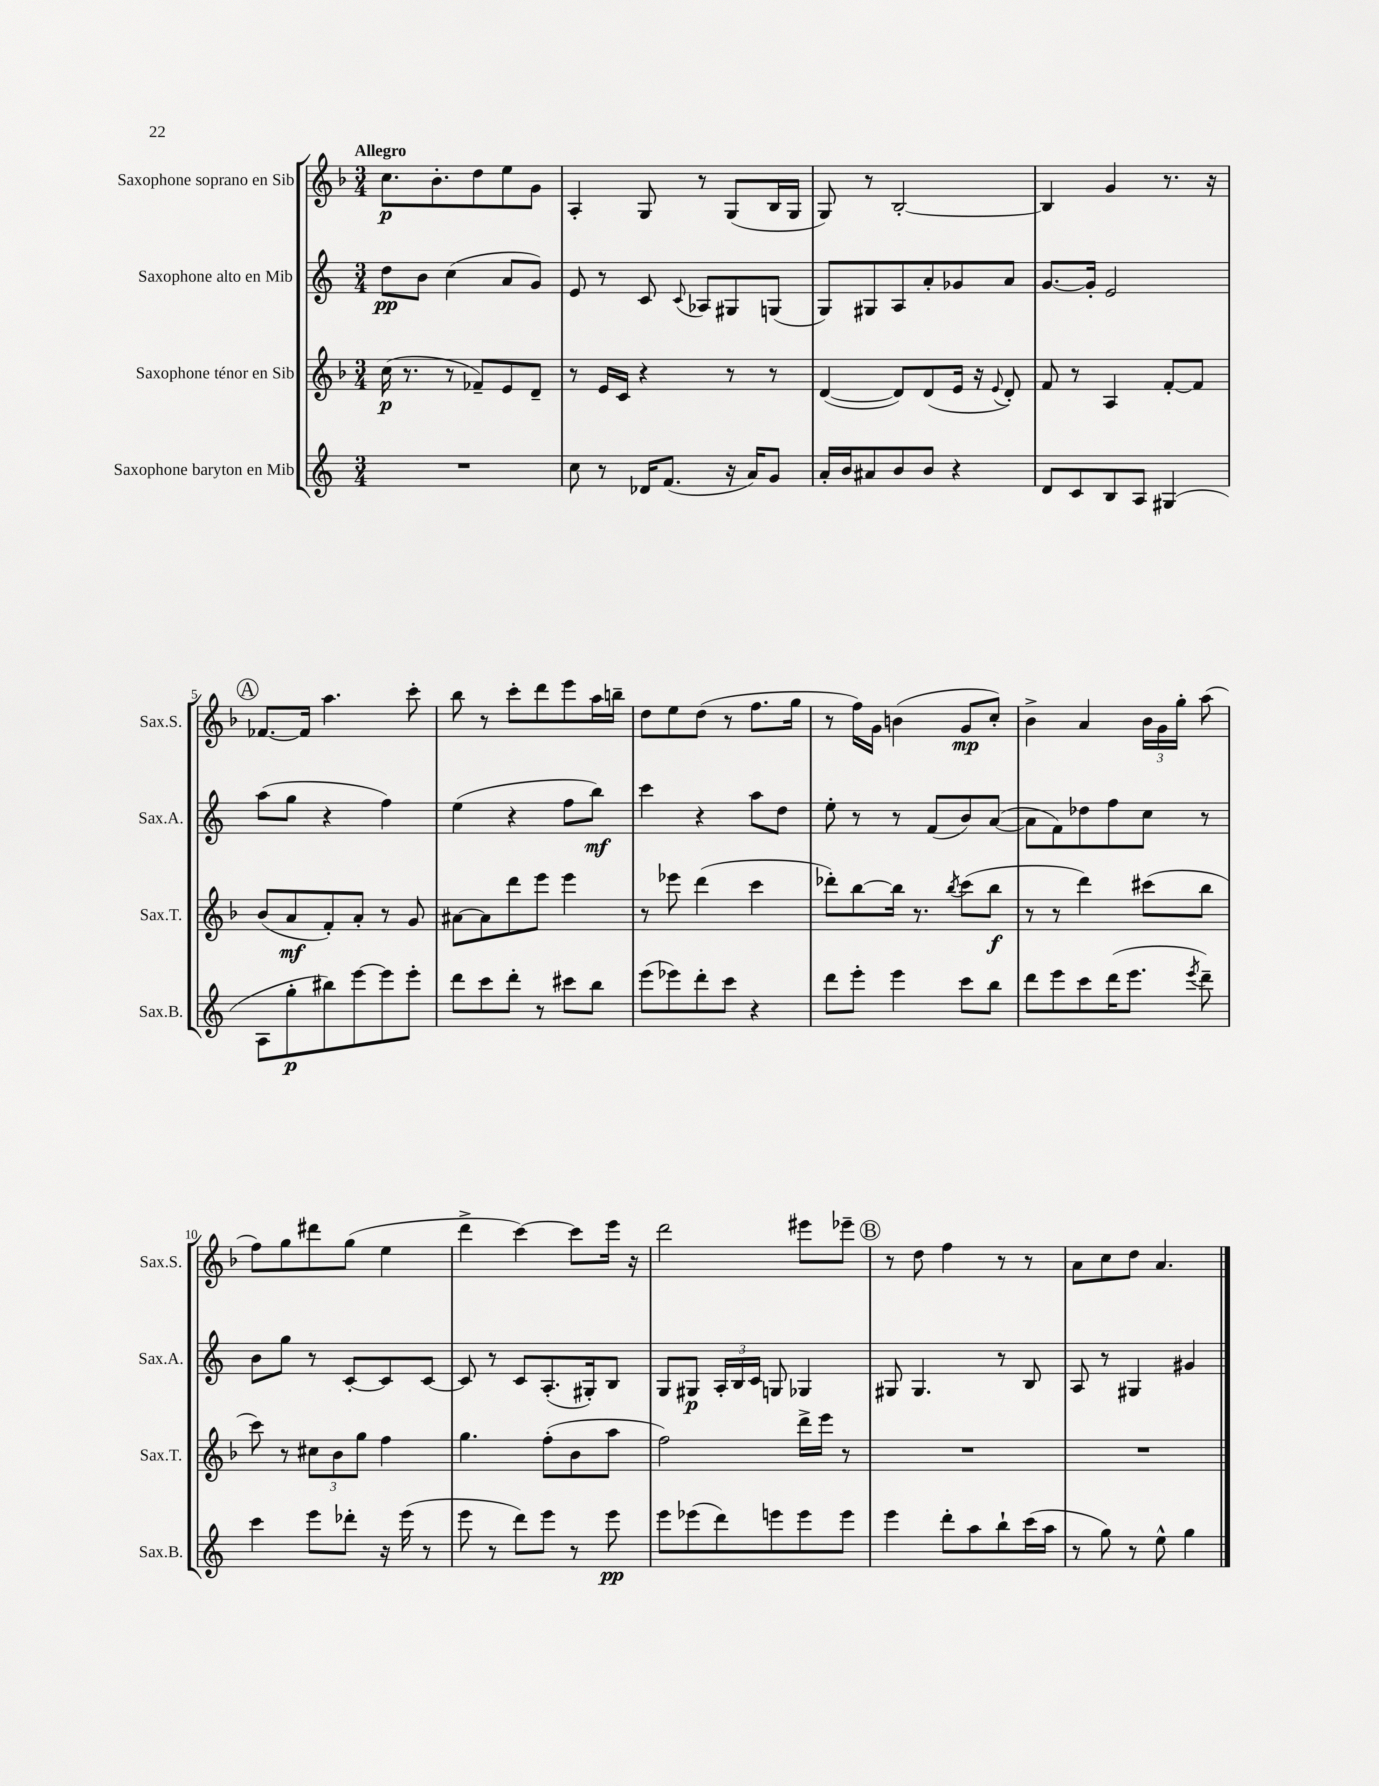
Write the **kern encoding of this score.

**kern	**kern	**kern	**kern
*staff4	*staff3	*staff2	*staff1
*clefG2	*clefG2	*clefG2	*clefG2
*k[]	*k[b-]	*k[]	*k[b-]
*M3/4	*M3/4	*M3/4	*M3/4
2.r	(16cc\	8dd\L	8.cc\L
.	8.r	.	.
.	.	8b\J	.
.	.	.	8.b-'\
.	8r	(4cc\	.
.	8f-~/L)	.	8dd\
.	8e/	8a/L	8ee\
.	8d~/J	8g/J)	8g\J
=	=	=	=
8cc\	8r	8e/	4A'/
8r	16e/LL	8r	.
.	16c/JJ	.	.
16d-/LK	4r	8c/	8G/
(8.f/J	.	.	.
.	.	8qqc/	.
.	.	8A-/L	8r
16r	8r	8G#/	(8G/L
16a/LK)	.	.	.
8g/J	8r	(8G/J	16B-/L
.	.	.	16G/JJ
=	=	=	=
16a'/LL	([4d/	8G/L)	8G/)
16b/J	.	.	.
8a#/	.	8G#/	8r
8b/	8d/]L)	8A/	[2B-'/
8b/J	(8d/	8a'/	.
4r	16e/Jk	8g-/	.
.	16r	.	.
.	8qqe/	.	.
.	8d'/)	8a/J	.
=	=	=	=
8d/L	8f/	[8.g/L	4B-/]
8c/	8r	.	.
.	.	16g'/]Jk	.
8B/	4A/	2e/	4g/
8A/J	.	.	.
(4G#/	[8f'/L	.	8.r
.	8f/]J	.	.
.	.	.	16r
=	=	=	=
8A\L	(8b-/L	(8aa\L	[8.f-/L
8gg'\	8a/	8gg\J	.
.	.	.	16f-/]Jk
8bb#\)	8f'/)	4r	4.aa\
[8eee\	8a'/J	.	.
8eee\]	8r	4ff\)	.
8eee'\J	8g/	.	8ccc'\
=	=	=	=
8ddd\L	[8a#\L	(4ee\	8bb-\
8ccc\	8a#\]	.	8r
8ddd'\J	8ddd\	4r	8ccc'\L
8r	8eee\J	.	8ddd\
8ccc#\L	4eee\	8ff\L	8eee\
8bb\J	.	8bb\J)	16aa\L
.	.	.	16bb~\JJ
=	=	=	=
(8eee\L	8r	4ccc\	8dd\L
8eee-\)	8eee-\	.	8ee\
8ddd'\	(4ddd\	4r	(8dd\J
8ccc\J	.	.	8r
4r	4ccc\	8aa\L	8.ff\L
.	.	8dd\J	.
.	.	.	16gg\Jk
=	=	=	=
8ddd\L	8ddd-'\L)	8ee'\	8r
8eee'\J	[8bb-\	8r	16ff\LL)
.	.	.	16g\JJ
4eee\	16bb-\]Jk	8r	(4b\
.	8.r	.	.
.	.	(8f/L	.
.	8qbb-/	.	.
8ccc\L	(8ccc\L	8b/)	8g/L
8bb\J	8bb-\J	([8a/J	8cc'/J)
=	=	=	=
8ddd\L	8r	8a\]L	4b-^\
8eee\	8r	8f\)	.
8ccc\	4ddd\)	8dd-\	4a/
(16ddd\K	.	8ff\	.
8.eee\J	.	.	.
.	(8ccc#\L	8cc\J	24b-\LL
.	.	.	24g\
.	.	.	24gg'\JJ
8qeee/	.	.	.
8ddd~\)	8bb-\J	8r	(8aa\
=	=	=	=
4ccc\	8ccc\)	8b\L	8ff\L)
.	8r	8gg\J	8gg\
8eee\L	12cc#\L	8r	8ddd#\
.	12b-\	.	.
8ddd-'\J	.	[8c'/L	(8gg\J
.	12gg\J	.	.
16r	4ff\	8c/]	4ee\
(16eee\	.	.	.
8r	.	[8c/J	.
=	=	=	=
8eee\	4.gg\	8c/]	4ddd^\
8r	.	8r	.
8ddd\L)	.	8c/L	[4ccc\)
8eee\J	(8ff'\L	(8.A'/	.
8r	8b-\	.	8ccc\]L
.	.	16G#'/k)	.
8eee\	8aa\J	8B/J	16eee\Jk
.	.	.	16r
=	=	=	=
8eee\L	2ff\)	8G/L	2ddd\
(8eee-\	.	8G#/J	.
8ddd\)	.	24A'/LL	.
.	.	24B/	.
.	.	24c/JJ	.
8eee\	.	8G/	.
8eee\	16ddd^\LL	4G-/	8eee#\L
.	16eee\JJ	.	.
8eee\J	8r	.	8eee-~\J
=	=	=	=
4eee\	2.r	8G#/	8r
.	.	4.G#/	8dd\
8ddd'\L	.	.	4ff\
8aa\	.	.	.
8bb`\	.	8r	8r
(16ccc\L	.	8B/	8r
16aa\JJ	.	.	.
=	=	=	=
8r	2.r	8A/	8a\L
8gg\)	.	8r	8cc\
8r	.	4G#/	8dd\J
8ee^^\	.	.	4.a/
4gg\	.	4g#/	.
==	==	==	==
*-	*-	*-	*-
